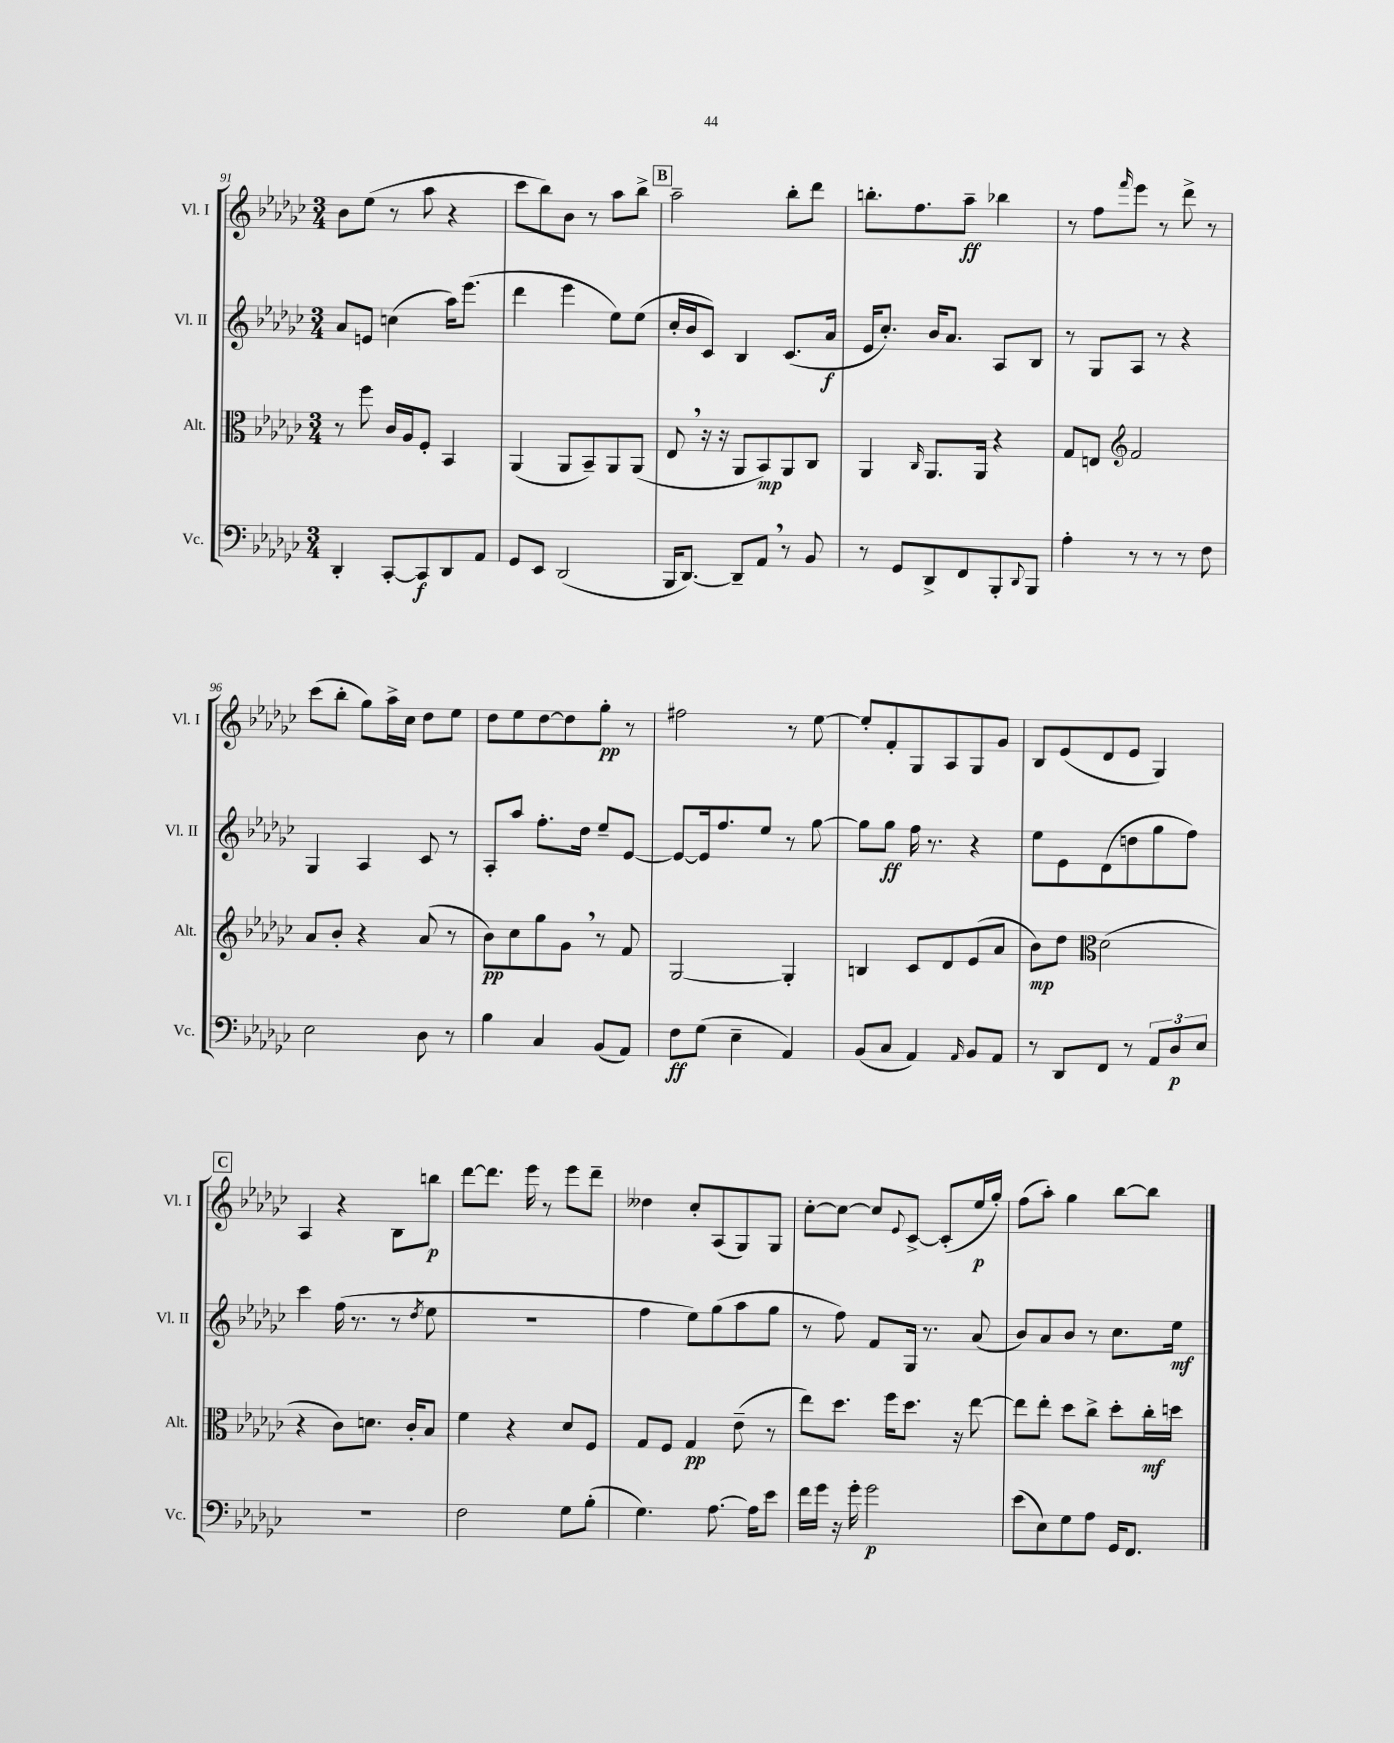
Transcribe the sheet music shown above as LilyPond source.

<<
\new StaffGroup <<
\new Staff = "s0" \with { instrumentName = "Vl. I" shortInstrumentName = "Vl. I" } {
    \clef treble \key ges \major \numericTimeSignature \time 3/4
    bes'8 ees''8( r8 aes''8 r4 |
    ces'''8 bes''8) bes'8 r8 aes''8 bes''8-> |
    \mark \markup { \box "B" } aes''2-- bes''8-. des'''8 |
    b''8.-. f''8. aes''8--\ff bes''4 |
    r8 f''8 \grace { f'''16 } ees'''8 r8 des'''8-> r8 |
    ces'''8( bes''8-. ges''8) aes''16-> ces''16 des''8 ees''8 |
    des''8 ees''8 des''8~ des''8 ges''8-.\pp r8 |
    fis''2 r8 ees''8~ |
    ees''8-. f'8-. ges8 aes8 ges8 ges'8 |
    bes8 ees'8( des'8 ees'8 ges4) |
    \mark \markup { \box "C" } aes4 r4 bes8 b''8\p |
    des'''8~ des'''8. ees'''16 r8 ees'''8 des'''8-- |
    deses''4 ces''8-. aes8( ges8) ges8 |
    ces''8~-. ces''8~ ces''8 \appoggiatura { ees'8 } ces'8~-> ces'8-.( ees''16\p ges''16-.) |
    f''8( aes''8-.) ges''4 bes''8~ bes''8 \bar "|." |
}
\new Staff = "s1" \with { instrumentName = "Vl. II" shortInstrumentName = "Vl. II" } {
    \clef treble \key ges \major \numericTimeSignature \time 3/4
    aes'8 e'8 c''4( aes''16) ees'''8.( |
    des'''4 ees'''4 ees''8) ees''8( |
    \mark \markup { \box "B" } ces''16-. bes'16 ces'8) bes4 ces'8.( aes'16\f |
    ees'16 ces''8.-.) bes'16 aes'8. aes8 bes8 |
    r8 ges8 aes8 r8 r4 |
    ges4 aes4 ces'8 r8 |
    aes8-. aes''8 f''8.-. des''16 ees''8-- ees'8~ |
    ees'8~ ees'16 f''8. ees''8 r8 ges''8~ |
    ges''8 ges''8\ff f''16 r8. r4 |
    ees''8 ees'8 des'8( d''8 ges''8 f''8) |
    \mark \markup { \box "C" } ces'''4 f''16( r8. r8 \acciaccatura { des''8 } ees''8 |
    R2. |
    f''4 ees''8) ges''8( aes''8 ges''8 |
    r8 f''8) f'8 ges16 r8. aes'8( |
    bes'8) aes'8 bes'8 r8 ces''8. ees''16\mf \bar "|." |
}
\new Staff = "s2" \with { instrumentName = "Alt." shortInstrumentName = "Alt." } {
    \clef alto \key ges \major \numericTimeSignature \time 3/4
    r8 f''8 ces'16 aes16 f8-. bes,4 |
    aes,4( aes,8 bes,8--) aes,8 aes,8( |
    \mark \markup { \box "B" } ees8 \breathe r16 r16 aes,8 bes,8\mp) aes,8 ces8 |
    aes,4 \grace { ces16 } aes,8. aes,16 r4 |
    ges8 e8 \clef treble f'2 |
    aes'8 bes'8-. r4 aes'8( r8 |
    bes'8\pp) ces''8 ges''8 ges'8 \breathe r8 f'8 |
    ges2~ ges4-. |
    b4 ces'8 des'8 ees'8( aes'8 |
    bes'8\mp) des''8 \clef alto des'2( |
    \mark \markup { \box "C" } r4 ces'8) d'8. ces'16-. bes8 |
    f'4 r4 des'8 f8 |
    ges8 f8 ges4\pp ees'8--( r8 |
    ees''8) des''8. f''16 des''8. r16 ees''8~ |
    ees''8 ees''8-. des''8 ces''8-> des''8-. ces''16-.\mf d''16 \bar "|." |
}
\new Staff = "s3" \with { instrumentName = "Vc." shortInstrumentName = "Vc." } {
    \clef bass \key ges \major \numericTimeSignature \time 3/4
    des,4-. ces,8~-. ces,8\f des,8 aes,8 |
    ges,8 ees,8 des,2( |
    \mark \markup { \box "B" } bes,,16 des,8.~) des,8-- aes,8 \breathe r8 bes,8 |
    r8 ges,8 des,8-> f,8 bes,,8-. \appoggiatura { des,8 } bes,,8 |
    aes4-. r8 r8 r8 f8 |
    ees2 des8 r8 |
    bes4 ces4 bes,8( aes,8) |
    f8\ff ges8( ees4-- aes,4) |
    bes,8( ces8 aes,4) \grace { aes,16 } bes,8 aes,8 |
    r8 des,8 f,8 r8 \tuplet 3/2 { aes,8 des8\p ees8 } |
    \mark \markup { \box "C" } R2. |
    f2 ges8 bes8-.( |
    ges4.) aes8.~ aes16 ees'8 |
    f'16 ges'16 r16 ges'16-. ges'2\p |
    ees'8( ees8) ges8 aes8 ges,16 f,8. \bar "|." |
}
>>
>>
\layout { \context { \Score currentBarNumber = #91 } }
